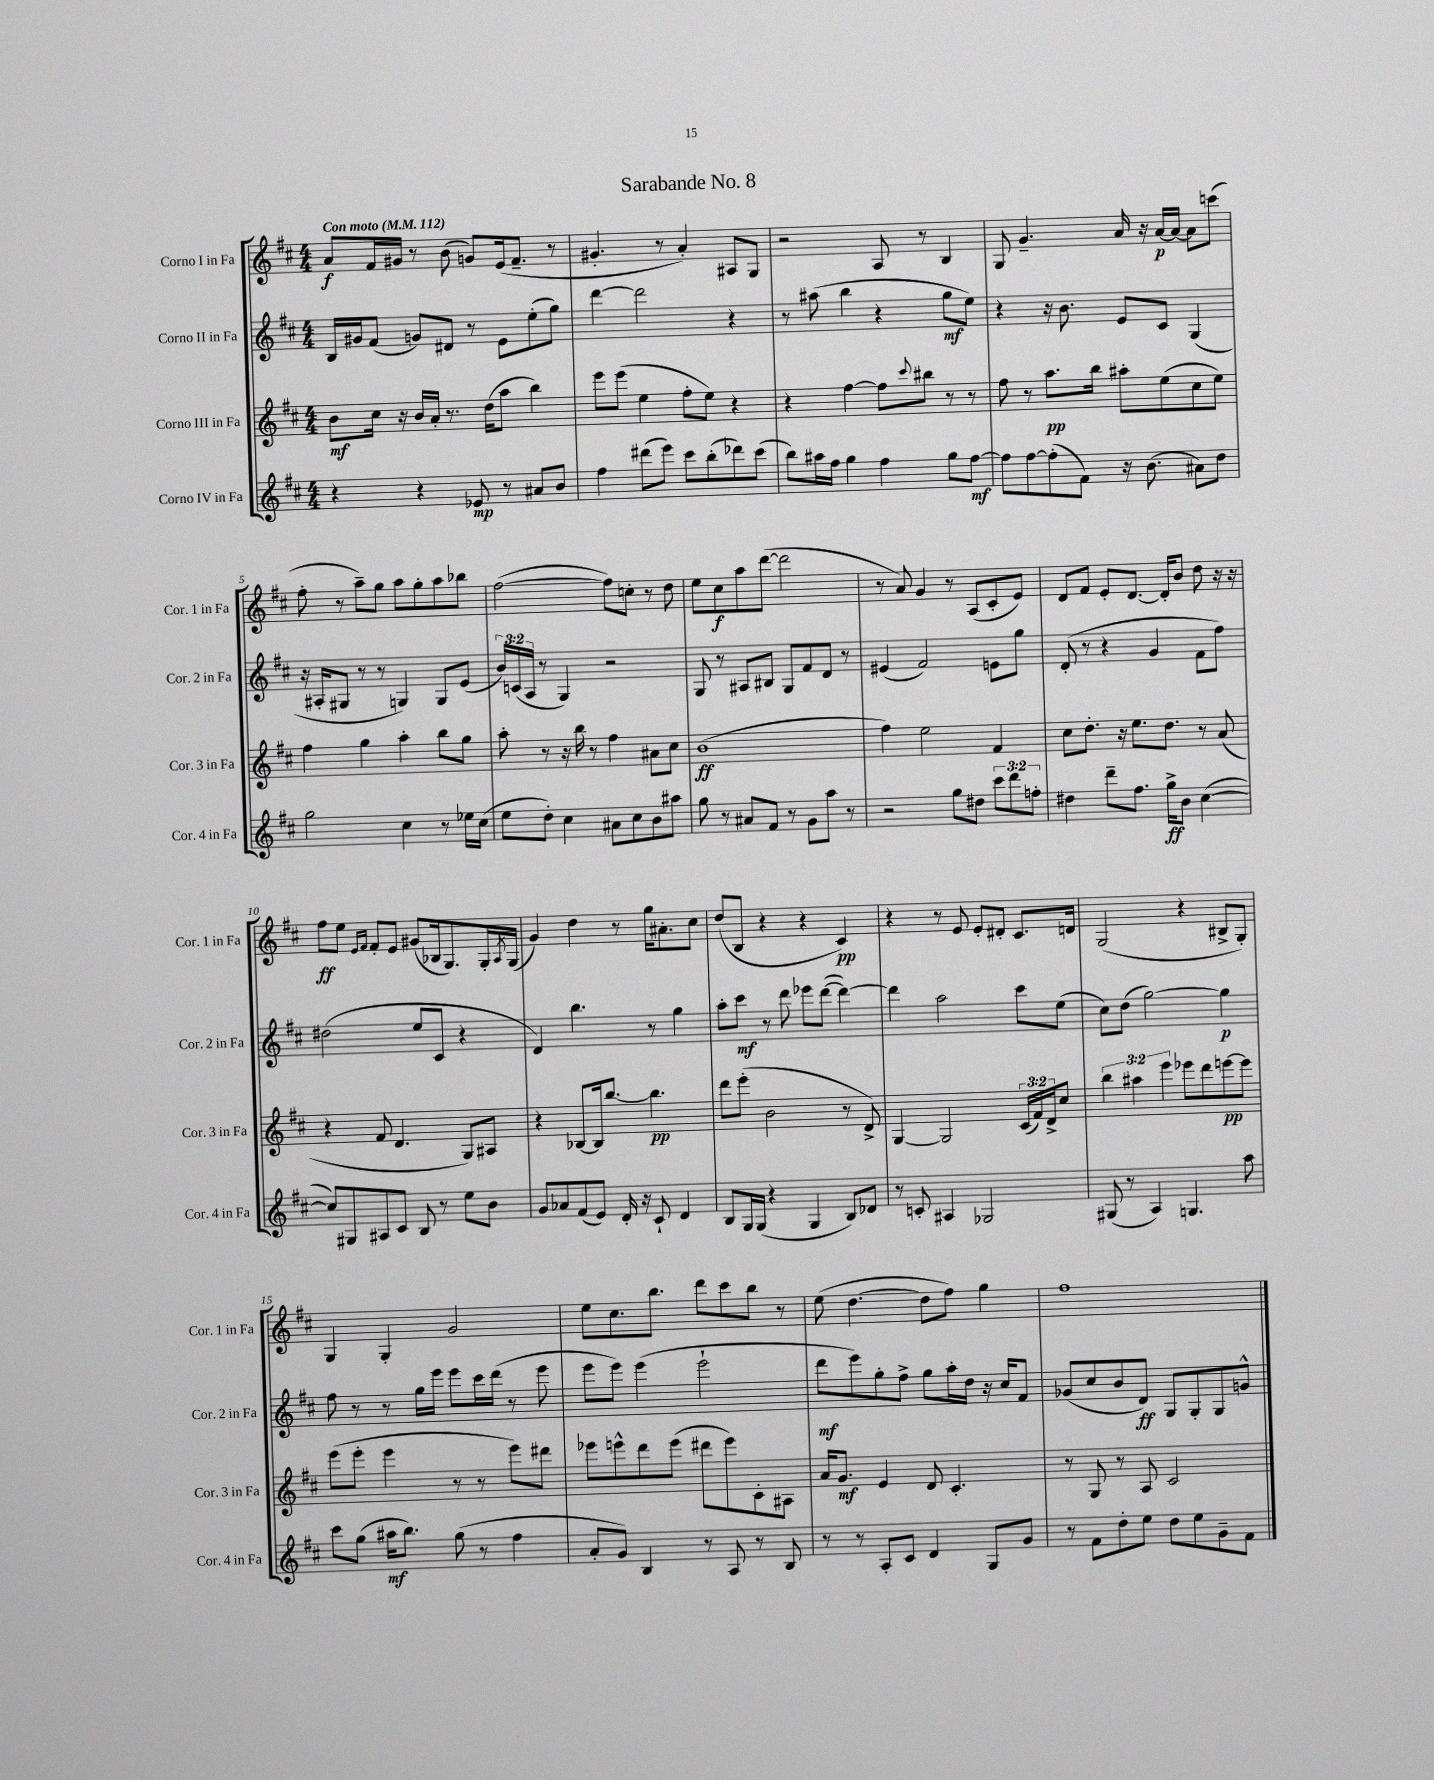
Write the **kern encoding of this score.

**kern	**kern	**kern	**kern
*staff4	*staff3	*staff2	*staff1
*clefG2	*clefG2	*clefG2	*clefG2
*k[f#c#]	*k[f#c#]	*k[f#c#]	*k[f#c#]
*M4/4	*M4/4	*M4/4	*M4/4
*MM112	*MM112	*MM112	*MM112
4r	8b\L	16B/LL	8a/L
.	.	16g#/J	.
.	16cc#\Jk	(8f#/J	16f#/L
.	16r	.	16g#/JJ
4r	16b/LL	8g/L)	8r
.	16a'/JJ	.	.
.	8.r	8d#/J	(8b\
8e-/	.	8r	8g/L)
.	(16dd\LK	.	.
8r	8aa\J	8e\L	(16e/k
.	.	.	8.f#~/J
8a#/L	4bb\)	(8ee'\	.
8b/J	.	8gg\J)	8r
=	=	=	=
4ff#\	8eee\L	[4ddd\	4.g#'/
.	(8eee\J	.	.
(8ddd#\L	4ee\	2ddd\]	.
8eee\J)	.	.	8r
8ccc#\L	8ff#'\L	.	4a'/)
(8bb'\	8ee\J)	.	.
8ddd-\)	4r	4r	8A#/L
(8ccc#\J	.	.	8G/J
=	=	=	=
8bb\L)	4r	8r	2r
16aa#\L	.	(8aa#\	.
16ff#\JJ	.	.	.
4gg\	[4ff#\	4bb\	.
4ff#\	8ff#\]L	4r	8A/
.	8qqccc#/	.	.
.	8bb#\J	.	8r
8gg\L	8r	8gg\L	4B/
[8ff#\J	8r	8ee\J)	.
=	=	=	=
8ff#\]L	8ff#\	4r	8G/
[8ff#\	8r	.	4.g~/
(8ff#'\]	8.aa\L	16r	.
.	.	8.b\	.
8f#\J)	.	.	.
.	16bb\Jk	.	.
16r	8aa#'\L	8e/L	16a/
(8.b\	.	.	16r
.	(8ee\	8c#/J	[16a/LL
.	.	.	16a/_JJ
8a#\L)	8cc#\	(4G/	8a\]L
8dd\J	8ee\J)	.	(8ccc\J
=	=	=	=
2gg\	4ff#\	16r	8ff#'\
.	.	16A#'/LK	.
.	.	8G#/J	8r
.	4gg\	8r	8aa~\L)
.	.	8r	8gg\J
4cc#\	4aa'\	4G/)	8aa\L
.	.	.	8gg'\
8r	8bb\L	8G/L	8aa\
16ee-\LL	8gg\J	(8e/J	8bb-\J
(16cc#\JJ	.	.	.
=	=	=	=
8ee\L	8aa'\	24b/LL)	([2ff#\
.	.	(24c/	.
.	.	24A/JJ	.
8dd'\J)	8r	8r	.
4cc#\	16r	4G/)	.
.	16bb\	.	.
.	8r	.	.
8a#\L	4ff#\	2r	8ff#\]L)
8cc#\	.	.	8cc'\J
8b\	8a#\L	.	8r
8aa#\J	8cc#\J	.	8dd\
=	=	=	=
8gg\	(1b	8G/	8ee\L
8r	.	8r	8cc#\
8a#/L	.	8A#/L	8aa\
8f#/J	.	8B#/J	([8ddd\J
8r	.	8G/L	2ddd\]
8g\L	.	8f#/	.
8aa\J	.	8d/J	.
8r	.	8r	.
=	=	=	=
2r	4ff#\)	(4e#/	8r
.	.	.	8a/)
.	2ee\	2f#/)	4g/
8gg\L	.	.	8r
8dd#\J	.	.	(8A/L
12ccc#\L	4f#/	8e\L	8c#'/
12ddd\	.	.	.
.	.	8gg\J	8e/J)
12ff'\J	.	.	.
=	=	=	=
4dd#\	8cc#\L	(8d'/	8d/L
.	8.dd'\J	8r	8f#/J
8ddd~\L	.	4r	8e'/L
.	16r	.	.
8.ff#\J	8.ee\L	.	[8.d/J
.	.	4g/	.
16gg^\LK	8.dd\J	.	16d'/]LK
8b\J	.	.	8b/J
([4cc#\	8r	8f#\L	8dd\
.	(8a/	8ff#\J)	16r
.	.	.	16r
=	=	=	=
8cc#/]L)	4r	(2dd#\	8ff#\L
8G#/	.	.	8ee\J
.	.	.	16qqe/LL
.	.	.	16qqf#/JJ
8A#/	8f#/	.	8f#'/L
8c#/J	4.d/	.	8e/J
8B/	.	8ee/L	(8g#/L
8r	.	8c#/J	16B-/k
.	.	.	8.G/)
8ee\L	8G/L)	4r	.
8b\J	8A#/J	.	16G'/L
.	.	.	8qA/
.	.	.	(16G/JJ
=	=	=	=
8g/L	4r	4d/)	4g/)
8a-/	.	.	.
(8f#/	[8B-/L	4.bb\	4dd\
8e/J)	16B-/]k	.	.
.	[8.bb/J	.	.
16d'/	.	.	8r
16r	.	.	.
8c#`/	4.bb\]	8r	16gg\LK
.	.	.	8.a#'\
4d/	.	4gg\	.
.	.	.	8cc#\J
=	=	=	=
8B/L	8ddd\L	8aa'\L	(8dd/L
16G/L	(8eee'\J	8ccc#\J	8B/J
(16G/JJ	.	.	.
4r	2b\	8r	4r
.	.	8ddd\	.
4G/	.	8eee-\L	4r
.	.	([8ddd\J	.
8B/L)	8r	4ddd\_)	4c#/)
8d-/J	8d^/)	.	.
=	=	=	=
8r	[4G/	4ddd\]	4r
8c'/	.	.	.
4A#/	2G/]	2aa\	8r
.	.	.	8e/
2G-/	.	.	8e'/L
.	.	.	8d#'/J
.	(24c#/LL	8ccc#\L	8.c#/L
.	24f#/)	.	.
.	24d^/J	.	.
.	8cc#/J	(8ee\J	.
.	.	.	16d/Jk
=	=	=	=
(8G#/	6bb\	8cc#\L)	(2G/
8r	.	(8dd\J	.
.	6aa#\	.	.
4A/)	.	[2gg\)	.
.	6eee\	.	.
4.G/	8eee-\L	.	4r
.	8ddd\	.	.
.	[8eee\	4gg\]	8B#^/L
8aa\	8eee\]J	.	8G'/J)
=	=	=	=
8ccc#\L	(8eee\L	8ff#\	4G/
(8gg\J	8eee'\J	8r	.
16aa#\LK	4eee\	8r	4G'/
8.bb\J)	.	.	.
.	.	16gg\LL	.
.	.	16eee\JJ	.
(8gg\	8r	8eee\L	2g/
8r	8r	16ccc#\L	.
.	.	(16ddd\JJ	.
4ff#\	8eee\L)	8r	.
.	8ddd#\J	8eee\	.
=	=	=	=
8a'/L	8eee-\L	8eee\L	8ee\L
8g/J)	8eee^^\	8eee\J)	8.cc#\
4B/	8ddd\	(4eee\	.
.	.	.	8.bb\J
.	(8eee\J	.	.
8r	8ddd#\L	2eee`\	8ddd\L
8A/	8eee\)	.	8ccc#\
8r	8c#'\	.	8bb\J
8B/	8A#\J	.	8r
=	=	=	=
8r	16a/LK	8ddd\L	(8ee\
.	8.g/J	.	.
8r	.	8eee\)	[4.dd\
8A'/L	4e/	8gg'\	.
8c#/J	.	8ff#^\J	.
4d/	8d/	8gg\L	8dd\]L
.	4.c#'/	16aa'\L	8ff#\J)
.	.	16dd\JJ	.
8G/L	.	16r	4gg\
.	.	16cc#/LK	.
8g/J	.	8f#/J	.
=	=	=	=
8r	8r	(8g-/L	1ff#
8f#\L	8G/	8cc#/	.
8dd'\	8r	8b/	.
8ee\J	8A/	8d/J)	.
8dd\L	2c#/	8G/L	.
8ee\	.	8G'/	.
8g~\	.	8G/	.
8f#\J	.	8g^^/J	.
==	==	==	==
*-	*-	*-	*-
